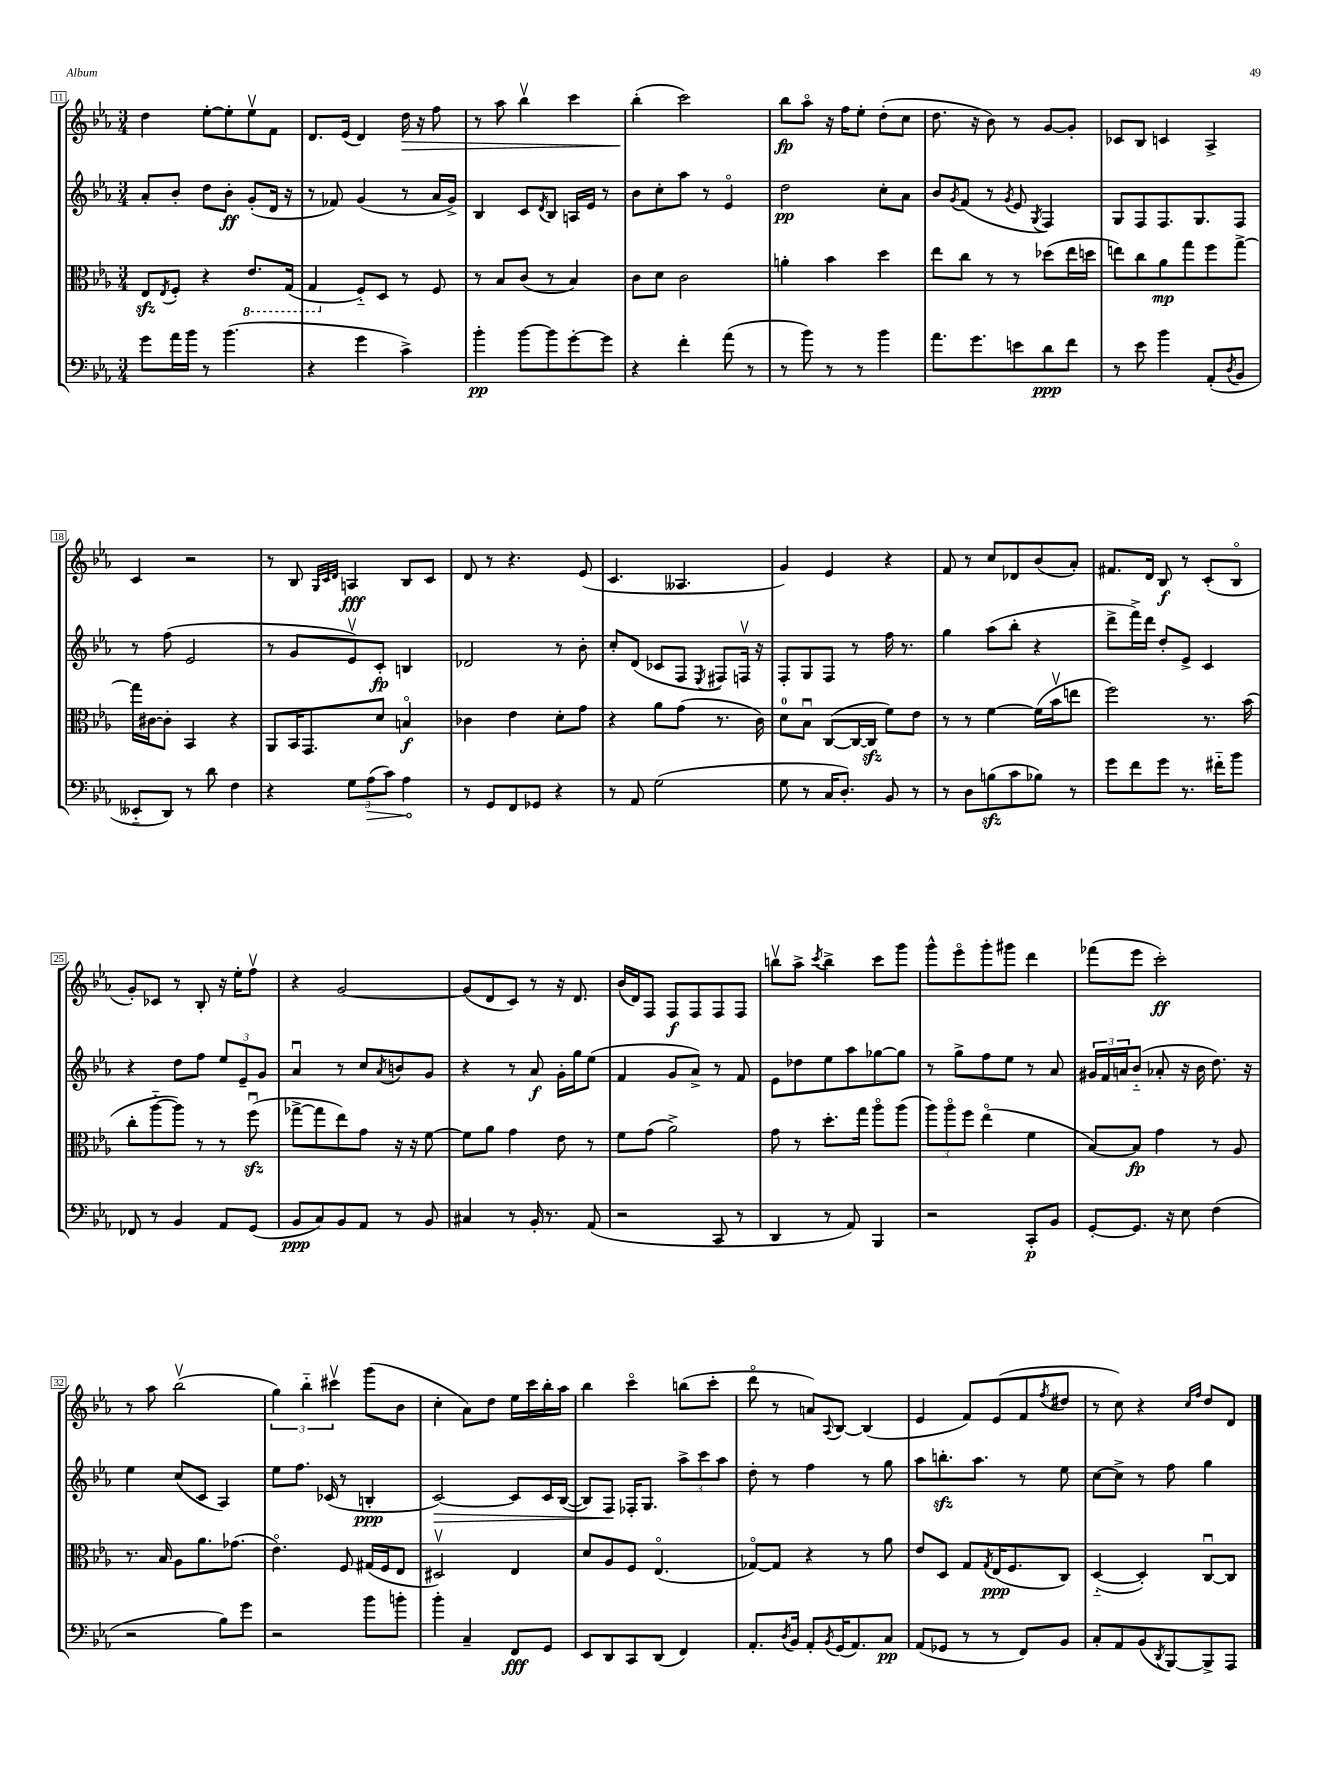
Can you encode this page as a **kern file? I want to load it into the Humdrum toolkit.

**kern	**dynam	**kern	**dynam	**kern	**dynam	**kern	**dynam
*part4	*part4	*part3	*part3	*part2	*part2	*part1	*part1
*staff4	*staff4	*staff3	*staff3	*staff2	*staff2	*staff1	*staff1
*clefF4	*	*clefC3	*	*clefG2	*	*clefG2	*
*k[b-e-a-]	*	*k[b-e-a-]	*	*k[b-e-a-]	*	*k[b-e-a-]	*
*M3/4	*	*M3/4	*	*M3/4	*	*M3/4	*
=11	=11	=11	=11	=11	=11	=11	=11
8g\L	.	8E-zz/L	.	8a-'/L	.	4dd\	.
.	.	8qE-/	.	.	.	.	.
16a-\L	.	8F'/J	.	8b-'/J	.	.	.
16b-\JJ	.	.	.	.	.	.	.
8r	.	4r	.	8dd\L	.	[8ee-'\L	.
(4.b-\	.	.	.	8b-'\J	ff	8ee-'\]	.
*	*	*8ba	*	*	*	*	*
.	.	8.E-/L	.	(8g'/L	.	8ee-v\	.
.	.	.	.	16d/Jk	.	8f\J	.
.	.	(16GG/Jk	.	16r	.	.	.
=12	=12	=12	=12	=12	=12	=12	=12
4r	.	4GG/	.	8r	.	8.d/L	.
.	.	.	.	8f-X/)	.	.	.
.	.	.	.	.	.	(16e-/Jk	.
*	*	*X8ba	*	*	*	*	*
4g\	.	8F/L)	.	(4g/	.	4d/)	.
.	.	8D/J	.	.	.	.	.
!	!	!	!	!	!	!	!LO:HP:b
4c^\)	.	8r	.	8r	.	16dd\	>
.	.	.	.	.	.	16r	.
.	.	8F/	.	16a-/LL	.	8ff\	.
.	.	.	.	16g^/JJ)	.	.	.
=13	=13	=13	=13	=13	=13	=13	=13
4b-'\	pp	8r	.	4B-/	.	8r	.
.	.	8B-/L	.	.	.	8aa-\	.
[8b-\L	.	(8c/J	.	8c/L	.	4bb-v\	.
.	.	.	.	8qd/	.	.	.
8b-\]	.	8r	.	8B-/J	.	.	.
[8g'\	.	4B-/)	.	16An/LL	.	4ccc\	.
.	.	.	.	16e-/JJ	.	.	.
8g\J]	.	.	.	8r	.	.	.
=14	=14	=14	=14	=14	=14	=14	=14
4r	.	8c\L	.	8b-\L	.	(4bb-'\	.
.	.	8d\J	.	8cc'\	.	.	.
4f'\	.	2c\	.	8aa-\J	.	2ccc\)	]
.	.	.	.	8r	.	.	.
(8a-\	.	.	.	4e-/	.	.	.
8r	.	.	.	.	.	.	.
=15	=15	=15	=15	=15	=15	=15	=15
8r	.	4an'\	.	2dd\	pp	8bb-\L	fp
8b-\)	.	.	.	.	.	8aa-\J	.
8r	.	4b-\	.	.	.	16r	.
.	.	.	.	.	.	16ff\KL	.
8r	.	.	.	.	.	8ee-'\J	.
4b-\	.	4dd\	.	8cc'\L	.	(8dd'\L	.
.	.	.	.	8a-\J	.	8cc\J	.
=16	=16	=16	=16	=16	=16	=16	=16
8.a-\L	.	8ee-\L	.	8b-/L	.	8.dd\	.
.	.	.	.	8qg/	.	.	.
.	.	8cc\J	.	(8f/J	.	.	.
8.g\	.	.	.	.	.	16r	.
.	.	8r	.	8r	.	8b-\)	.
.	.	.	.	8qg/	.	.	.
8en\	.	8r	.	8e-/	.	8r	.
.	.	.	.	8qG/	.	.	.
8d\	ppp	(8dd-X\L	.	4F/)	.	[8g/L	.
8f\J	.	16ee-\L	.	.	.	8g'/J]	.
.	.	16ddn\JJ	.	.	.	.	.
=17	=17	=17	=17	=17	=17	=17	=17
8r	.	8een\L)	.	8G/L	.	8c-X/L	.
8e-\	.	8cc\	.	8F/	.	8B-/J	.
4b-\	.	8a-\	mp	8.F/	.	4cn/	.
.	.	8gg\	.	.	.	.	.
.	.	.	.	8.G/	.	.	.
(8AA-'/L	.	8ff\	.	.	.	4A-^/	.
8qD/	.	.	.	.	.	.	.
8BB-/J	.	[8gg^\J	.	8F/J	.	.	.
!!LO:LB:g=z
=18	=18	=18	=18	=18	=18	=18	=18
8EE--X/L	.	16gg\LL]	.	8r	.	4c/	.
.	.	[16c#X\J	.	.	.	.	.
8DD/J)	.	8c#'\J]	.	(8ff\	.	.	.
8r	.	4BB-/	.	2e-/	.	2r	.
8d\	.	.	.	.	.	.	.
4F\	.	4r	.	.	.	.	.
=19	=19	=19	=19	=19	=19	=19	=19
4r	.	8AA-/L	.	8r	.	8r	.
.	.	16BB-/K	.	8g/L	.	8B-/	.
.	.	8.GG/	.	.	.	.	.
.	.	.	.	.	.	32qqG/LLL	.
.	.	.	.	.	.	32qqc/	.
.	.	.	.	.	.	32qqd/JJJ	.
12G\L	.	.	.	8e-v/)	.	4An/	fff
!	!LO:HP:b	!	!	!	!	!	!
(12A-\	>	.	.	.	.	.	.
.	.	8d/J	.	8c'/J	fp	.	.
12c\J)	.	.	.	.	.	.	.
4A-\	.	4Bn/	f	4Bn/	.	8B-/L	.
.	.	.	.	.	.	8c/J	.
.	]	.	.	.	.	.	.
=20	=20	=20	=20	=20	=20	=20	=20
8r	.	4c-X\	.	2d-X/	.	8d/	.
8GG/L	.	.	.	.	.	8r	.
8FF/	.	4e-\	.	.	.	4.r	.
8GG-X/J	.	.	.	.	.	.	.
4r	.	8d'\L	.	8r	.	.	.
.	.	8g\J	.	8b-'\	.	(8e-/	.
=21	=21	=21	=21	=21	=21	=21	=21
8r	.	4r	.	8cc'/L	.	4.c/	.
8AA-/	.	.	.	(8d/J	.	.	.
(2G\	.	8a-\L	.	8c-X/L	.	.	.
.	.	(8g\J	.	8F/J	.	4.A--X/	.
.	.	.	.	8qE-/	.	.	.
.	.	8.r	.	8F#X/L)	.	.	.
.	.	.	.	16Fnv/Jk	.	.	.
.	.	16c\)	.	16r	.	.	.
=22	=22	=22	=22	=22	=22	=22	=22
8G\	.	8d\L	.	8F'/L	.	4g/)	.
8r	.	8B-u\J	.	8G/	.	.	.
16C/KL	.	([8C/L	.	8F/J	.	4e-/	.
8.D'/J)	.	.	.	.	.	.	.
.	.	16C/L_	.	8r	.	.	.
.	.	16Czz/JJ]	.	.	.	.	.
8BB-/	.	8f\L)	.	16ff\	.	4r	.
.	.	.	.	8.r	.	.	.
8r	.	8e-\J	.	.	.	.	.
=23	=23	=23	=23	=23	=23	=23	=23
8r	.	8r	.	4gg\	.	8f/	.
8D\L	.	8r	.	.	.	8r	.
(8Bnzz\	.	[4f\	.	(8aa-\L	.	8cc/L	.
8c\	.	.	.	8bb-'\J	.	8d-X/	.
8B-X\J)	.	(16f\LL]	.	4r	.	(8b-/	.
.	.	16b-v\J	.	.	.	.	.
8r	.	8een\J	.	.	.	8a-'/J)	.
=24	=24	=24	=24	=24	=24	=24	=24
8g\L	.	2ff\)	.	8ddd^\L	.	8.f#X/L	.
8f\	.	.	.	16fff^\L)	.	.	.
.	.	.	.	16ddd\JJ	.	16d/Jk	.
8g\J	.	.	.	8dd'/L	.	8B-/	f
8.r	.	.	.	8e-^/J	.	8r	.
.	.	8.r	.	4c/	.	(8c'/L	.
16f#X\KL	.	.	.	.	.	.	.
8b-\J	.	.	.	.	.	8B-/J	.
.	.	(16b-\	.	.	.	.	.
!!LO:LB:g=z
=25	=25	=25	=25	=25	=25	=25	=25
8FF-X/	.	8cc'\L	.	4r	.	8g'/L)	.
8r	.	[8aa-\	.	.	.	8c-X/J	.
4BB-/	.	8aa-\J])	.	8dd\L	.	8r	.
.	.	8r	.	8ff\J	.	8B-'/	.
8AA-/L	.	8r	.	12ee-/L	.	16r	.
.	.	.	.	.	.	16ee-'\KL	.
.	.	.	.	12e-~/	.	.	.
(8GG/J	.	(8ffzzu\	.	.	.	8ffv\J	.
.	.	.	.	12g/J	.	.	.
=26	=26	=26	=26	=26	=26	=26	=26
8BB-/L	ppp	[8gg-X^\L	.	4a-u/	.	4r	.
8C/)	.	8gg-\]	.	.	.	.	.
8BB-/	.	8ee-\)	.	8r	.	[2g/	.
8AA-/J	.	8g\J	.	8cc/L	.	.	.
.	.	.	.	8qa-/	.	.	.
8r	.	16r	.	8bn/	.	.	.
.	.	16r	.	.	.	.	.
8BB-/	.	[8f\	.	8g/J	.	.	.
=27	=27	=27	=27	=27	=27	=27	=27
4C#X/	.	8f\L]	.	4r	.	(8g/L]	.
.	.	8a-\J	.	.	.	8d/	.
8r	.	4g\	.	8r	.	8c/J)	.
16BB-'/	.	.	.	8a-/	f	8r	.
8.r	.	.	.	.	.	.	.
.	.	8e-\	.	16g'\LL	.	16r	.
.	.	.	.	16gg\J	.	8.d/	.
(8AA-/	.	8r	.	(8ee-\J	.	.	.
=28	=28	=28	=28	=28	=28	=28	=28
2r	.	8f\L	.	4f/	.	(16b-/LL	.
.	.	.	.	.	.	16d/J)	.
.	.	(8g\J	.	.	.	8F/J	.
.	.	2a-^\)	.	8g/L	.	8F/L	f
.	.	.	.	8a-^/J)	.	8F/	.
8CC/	.	.	.	8r	.	8F/	.
8r	.	.	.	8f/	.	8F/J	.
=29	=29	=29	=29	=29	=29	=29	=29
4DD/	.	8g\	.	8e-\L	.	8bbnv\L	.
.	.	8r	.	8dd-X\	.	8aa-^\J	.
.	.	.	.	.	.	8qccc/	.
8r	.	8.dd'\L	.	8ee-\	.	4bb^\	.
8AA-/)	.	.	.	8aa-\	.	.	.
.	.	16gg\Jk	.	.	.	.	.
4BBB-/	.	8aa-\L	.	[8gg-X\	.	8ccc\L	.
.	.	(8aa-\J	.	8gg-\J]	.	8ggg\J	.
=30	=30	=30	=30	=30	=30	=30	=30
2r	.	12aa-\L)	.	8r	.	8ggg^^\L	.
.	.	12aa-\	.	.	.	.	.
.	.	.	.	8gg^\L	.	8eee-\	.
.	.	12ff\J	.	.	.	.	.
.	.	(4ee-\	.	8ff\	.	8ggg'\	.
.	.	.	.	8ee-\J	.	8ggg#X\J	.
8CC'/L	p	4f\	.	8r	.	4ddd\	.
8BB-/J	.	.	.	8a-/	.	.	.
=31	=31	=31	=31	=31	=31	=31	=31
[8GG'/L	.	[8B-/L)	.	24g#X/LL	.	(8fff-X\L	.
.	.	.	.	24f/	.	.	.
.	.	.	.	24an/J	.	.	.
8.GG/J]	.	8B-/J]	fp	(8b-/J	.	8eee-\J	.
.	.	4g\	.	8a-X'/	.	2ccc'\)	ff
16r	.	.	.	.	.	.	.
8E-\	.	.	.	16r	.	.	.
.	.	.	.	16b-\	.	.	.
(4F\	.	8r	.	8.dd\)	.	.	.
.	.	8A-/	.	.	.	.	.
.	.	.	.	16r	.	.	.
!!LO:LB:g=z
=32	=32	=32	=32	=32	=32	=32	=32
2r	.	8.r	.	4ee-\	.	8r	.
.	.	.	.	.	.	8aa-\	.
.	.	16B-/	.	.	.	.	.
.	.	8A-\L	.	(8cc/L	.	(2bb-v\	.
.	.	8.a-\	.	8c/J	.	.	.
8B-\L)	.	.	.	4A-/)	.	.	.
.	.	(8.g-X\J	.	.	.	.	.
8g\J	.	.	.	.	.	.	.
=33	=33	=33	=33	=33	=33	=33	=33
2r	.	4.e-\)	.	8ee-\L	.	6gg\)	.
.	.	.	.	8.ff\J	.	.	.
.	.	.	.	.	.	6bb-\	.
.	.	.	.	(16c-X/	.	.	.
.	.	.	.	.	.	6ccc#Xv\	.
.	.	8F/	.	8r	.	.	.
8b-\L	.	(16G#X/LL	.	4Bn'/	ppp	(8ggg\L	.
.	.	16F/J	.	.	.	.	.
8bn'\J	.	8E-/J	.	.	.	8b-\J	.
=34	=34	=34	=34	=34	=34	=34	=34
!	!	!	!	!	!LO:HP:b	!	!
4b-'\	.	2D#Xv/)	.	[2c/)	>	4cc'\	.
4C~/	.	.	.	.	.	8a-\L)	.
.	.	.	.	.	.	8dd\J	.
8FF/L	fff	4E-/	.	8c/L]	.	16ee-\LL	.
.	.	.	.	.	.	16ccc\	.
8GG/J	.	.	.	16c/L	.	16bb-'\	.
.	.	.	.	([16B-/JJ	.	16aa-\JJ	.
=35	=35	=35	=35	=35	=35	=35	=35
8EE-/L	.	8d/L	.	8B-/L])	.	4bb-\	.
8DD/	.	8A-/	.	8F/J	.	.	.
8CC/	.	8F/J	.	16F-X'/KL	]	4ccc\	.
.	.	.	.	8.G/J	.	.	.
(8DD/J	.	(4.E-/	.	.	.	.	.
4FF/)	.	.	.	12aa-^\L	.	(8bbn\L	.
.	.	.	.	12ccc\	.	.	.
.	.	.	.	.	.	8ccc'\J	.
.	.	.	.	12aa-\J	.	.	.
=36	=36	=36	=36	=36	=36	=36	=36
8.AA-'/L	.	[8G-X/L)	.	8dd'\	.	8ddd\	.
.	.	8G-/J]	.	8r	.	8r	.
8qD/	.	.	.	.	.	.	.
16BB-/Jk	.	.	.	.	.	.	.
8AA-'/L	.	4r	.	4ff\	.	8an/L)	.
8qBB-/	.	.	.	.	.	8qqA-/	.
(16GG/K	.	.	.	.	.	[8B-/J	.
8.AA-/)	.	.	.	.	.	.	.
.	.	8r	.	8r	.	(4B-/]	.
8C/J	pp	8a-\	.	8gg\	.	.	.
=37	=37	=37	=37	=37	=37	=37	=37
(8AA-/L	.	8e-/L	.	8aa-\L	.	4e-/	.
8GG-X/J	.	8D/J	.	8.bbnzz'\	.	.	.
8r	.	8G/L	.	.	.	8f/L)	.
.	.	.	.	8.aa-\J	.	.	.
.	.	8qG/	.	.	.	.	.
8r	.	(16E-/K	ppp	.	.	(8e-/	.
.	.	8.F/	.	.	.	.	.
8FF/L)	.	.	.	8r	.	8f/	.
.	.	.	.	.	.	8qff/	.
8BB-/J	.	8C/J)	.	8ee-\	.	8dd#X/J	.
=38	=38	=38	=38	=38	=38	=38	=38
8C'/L	.	([4D/	.	[8cc\L	.	8r	.
8AA-/	.	.	.	8cc^\J]	.	8cc\)	.
(8BB-/	.	4D'/])	.	8r	.	4r	.
8qDD/	.	.	.	.	.	.	.
[8BBB-/)	.	.	.	8ff\	.	.	.
.	.	.	.	.	.	16qqcc/LL	.
.	.	.	.	.	.	16qqff/JJ	.
8BBB-^/]	.	[8Cu/L	.	4gg\	.	8dd/L	.
8AAA-/J	.	8C/J]	.	.	.	8d/J	.
==	==	==	==	==	==	==	==
*-	*-	*-	*-	*-	*-	*-	*-
